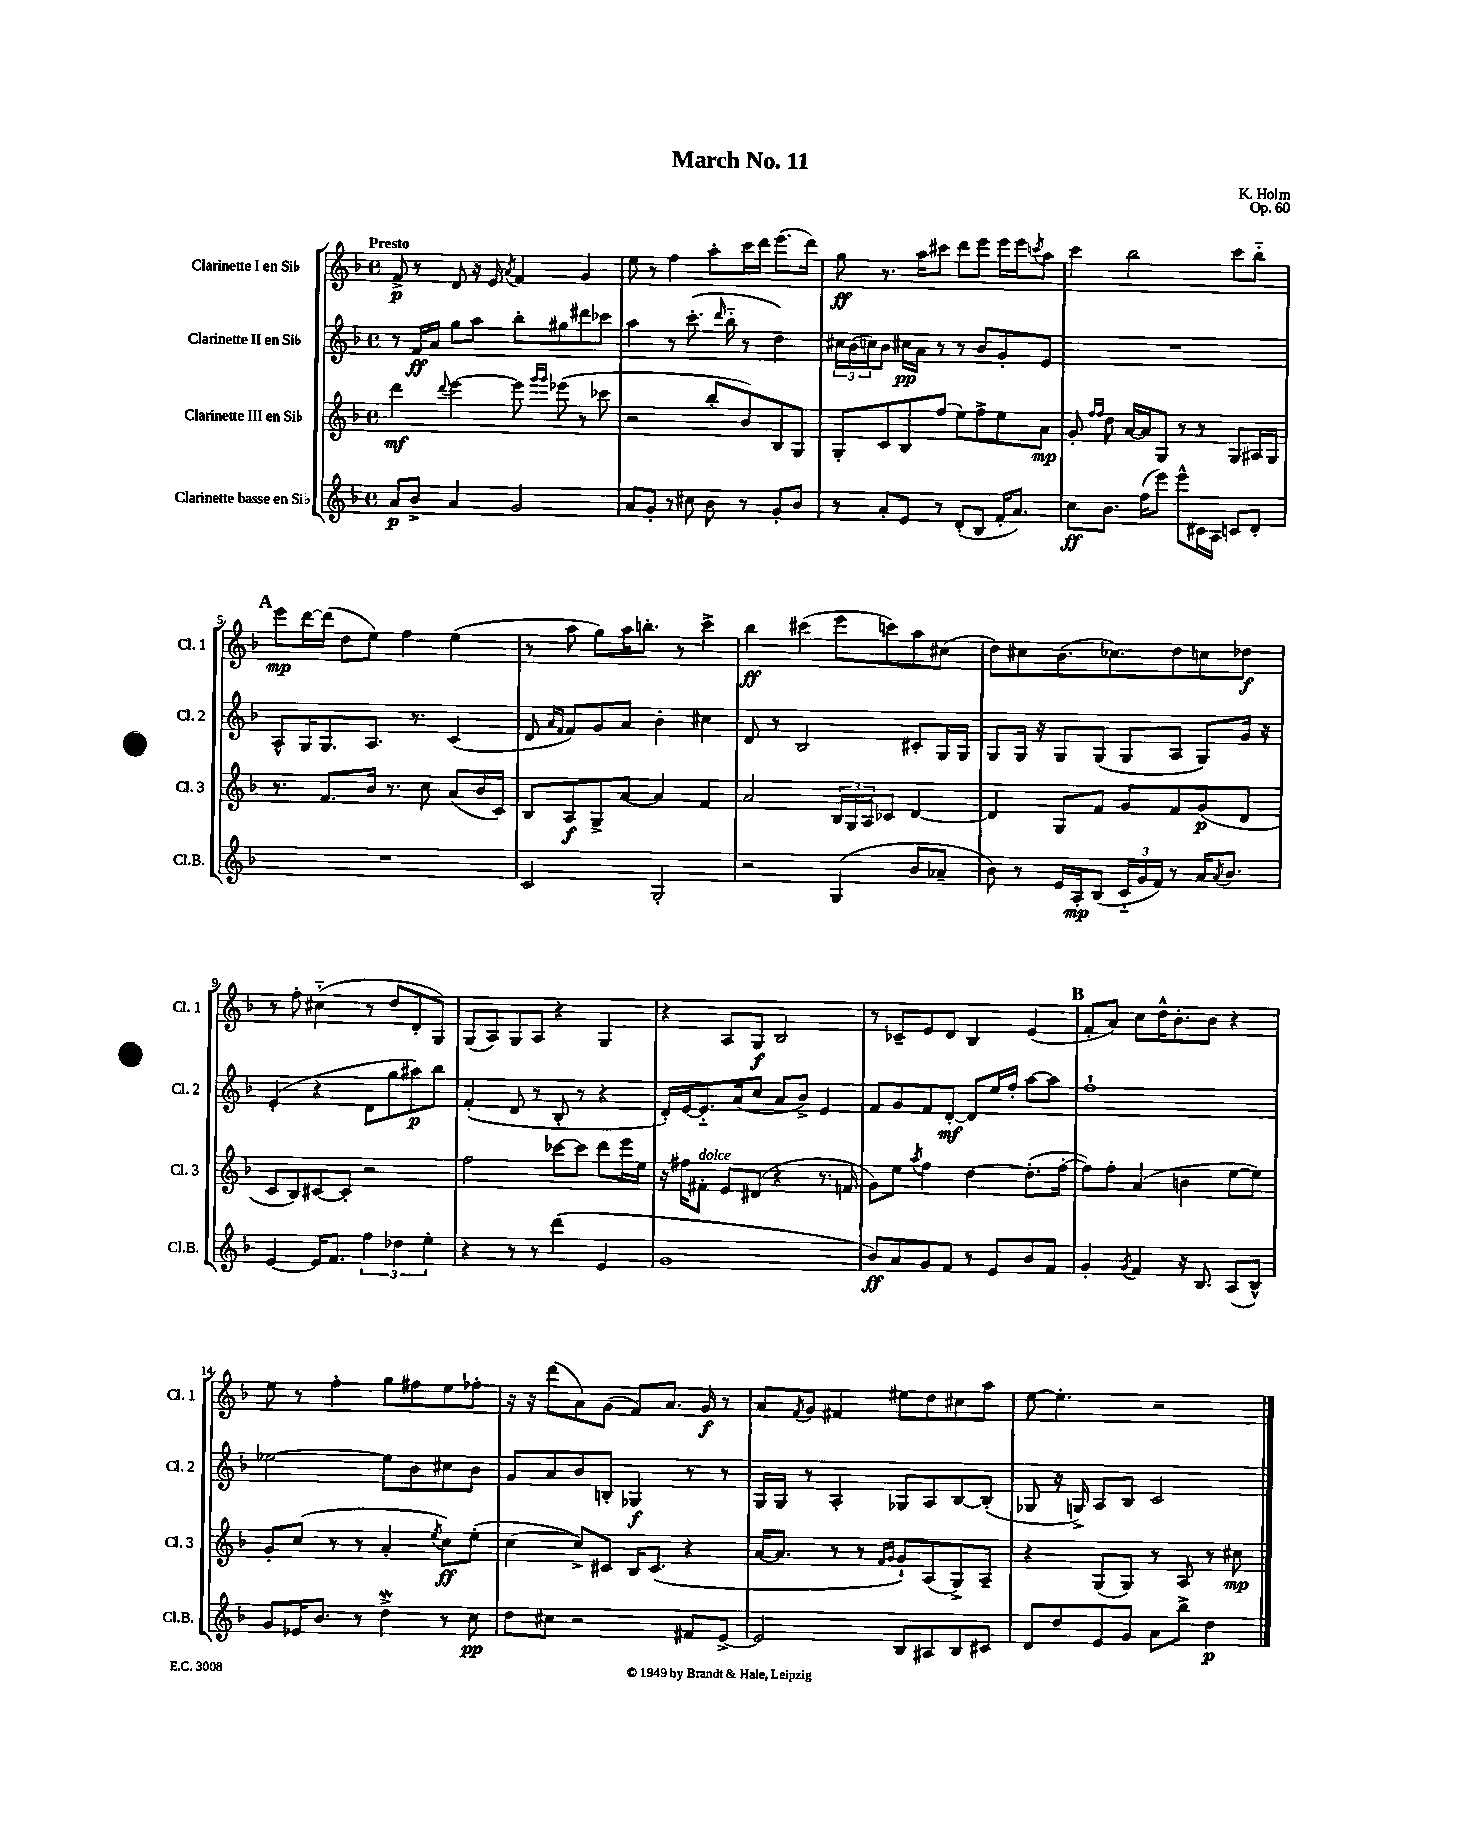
\header { title = "March No. 11" composer = "K. Holm" opus = "Op. 60" }
<<
\new StaffGroup <<
\new Staff = "s0" \with { instrumentName = "Clarinette I en Sib" shortInstrumentName = "Cl. 1" } {
    \clef treble \key f \major \defaultTimeSignature \time 4/4 \tempo "Presto"
    f'8->\p r8 d'8 r16 e'16 \acciaccatura { a'8 } f'4 g'4 |
    e''8 r8 f''4 a''8-. c'''16 d'''16 e'''8.( d'''16) |
    g''8\ff r8. a''16 cis'''8 d'''8 e'''8 e'''16 e'''16 \acciaccatura { c'''8 } a''8 |
    c'''4 bes''2 c'''8 bes''8-_ |
    \mark \markup { \bold "A" } e'''8\mp d'''16~ d'''16( d''8 e''8) f''4 e''4( |
    r8 a''8 g''8) a''16 b''8.-. r8 c'''4-> |
    bes''4\ff cis'''4( e'''8 c'''8) a''8 cis''8( |
    d''8) cis''8 bes'8.( ces''8.) d''8 c''8 des''8\f |
    r8 f''8-. cis''4-_( r8 d''8 d'8-. g8) |
    g8( a8) g8 a8 r4 g4 |
    r4 a8 g8\f bes2 |
    r8 ces'8-- e'8 d'8 bes4 e'4( |
    \mark \markup { \bold "B" } f'8-. a'8) c''8 d''16-^ bes'8.-. bes'8 r4 |
    e''8 r8 f''4-. g''8 fis''8 e''8 fes''8-. |
    r16 r16 d'''8( a'8) g'8( f'8) a'8. g'16\f r8 |
    a'8 \acciaccatura { f'8 } g'8 fis'4 eis''8 d''8 cis''8 a''8 |
    e''8~ e''4.-. r2 \bar "|." |
}
\new Staff = "s1" \with { instrumentName = "Clarinette II en Sib" shortInstrumentName = "Cl. 2" } {
    \clef treble \key f \major \defaultTimeSignature \time 4/4
    r8 f'16\ff a'16 g''8 a''8 bes''8-. gis''8 dis'''8 ces'''8 |
    a''4 r8 c'''8.-.( \grace { d'''16 } bes''16-_ r8 d''4) |
    \tuplet 3/2 { cis''16 bes'16( c''16) } bes'8 cis''16\pp a'16 r8 r8 bes'8 g'8-. e'8 |
    R1 |
    \mark \markup { \bold "A" } a8-^ g16 g8. a8. r8. c'4( |
    d'8 \grace { a'16 f'16 } f'8) g'8 a'8 bes'4-. cis''4 |
    d'8 r8 bes2 cis'8-. g16 g16 |
    g8 g16 r16 g8 g8( g8 a8 g8) g'16 r16 |
    e'4-.( r4 d'8 g''8 ais''8\p) bes''8 |
    f'4-.( d'8 r8 bes8-. r8 r4 |
    d'16-.) e'16~ e'8.-_ a'16( c''8 a'8 bes'8->) e'4 |
    f'8 g'8 f'8 d'8~-.\mf d'8 e''16 f''16-. a''8~ a''8 |
    \mark \markup { \bold "B" } f''1-! |
    ees''2~ ees''8 bes'8 cis''8 bes'8 |
    g'8 a'8 bes'8 b8-. ges4\f r8 r8 |
    g16 g16 r8 a4-. ges8 a8 bes8~ bes8-.( |
    ges8 r16 g16->) a8 bes8 c'2 \bar "|." |
}
\new Staff = "s2" \with { instrumentName = "Clarinette III en Sib" shortInstrumentName = "Cl. 3" } {
    \clef treble \key f \major \defaultTimeSignature \time 4/4
    d'''4\mf \appoggiatura { d'''8 } e'''4~ e'''8 \grace { g'''16 g'''16 } ees'''8( r8 ces'''8 |
    r2 bes''8-. bes'8) bes8 g8 |
    g8-. c'8 bes8 f''8( e''8) f''8-> e''8 a'8\mp |
    g'8-. \grace { f''16 f''16 } d''8 a'16~ a'16 g8 r8 r8 g8 ais16 g16 |
    \mark \markup { \bold "A" } r8. f'8. bes'16 r8. c''8 a'8( bes'16 c'16) |
    bes8 a8\f g8-> a'8~ a'4 f'4 |
    a'2 \tuplet 3/2 { bes16 g16 a16 } ces'8 d'4~ |
    d'4 g8 f'8 g'8 f'8 g'8\p( d'8 |
    c'8 bes8) cis'8~ cis'8-. r2 |
    f''2 ces'''8~ ces'''8 d'''8 e'''16 e''16 |
    r16 fis''16 fis'8-.^\markup { \italic "dolce" } e'8 dis'8( r4 r8. f'16 |
    g'8) e''8 \acciaccatura { a''8 } f''4 d''4~ d''8.-.( f''16~-. |
    \mark \markup { \bold "B" } f''8) f''8-. a'4( b'4 e''8~ e''8) |
    g'8-. c''8( r8 r8 a'4-. \acciaccatura { e''8 } c''8\ff) e''8-.( |
    c''4~ c''8->) cis'8 bes16 cis'8.( r4 |
    a'16~ a'8. r8 r8 \grace { f'16 g'16 } g'8-!) a8( g8->) a8-- |
    r4 g8( g8) r8 a8 r8 cis''8\mp \bar "|." |
}
\new Staff = "s3" \with { instrumentName = "Clarinette basse en Sib" shortInstrumentName = "Cl.B." } {
    \clef treble \key f \major \defaultTimeSignature \time 4/4
    a'8\p bes'8-> a'4 g'2 |
    a'8 g'8-. r8 cis''8 bes'8 r8 g'8-. bes'8 |
    r8 a'8-. e'8 r8 d'8-.( bes8 f'16-. a'8.) |
    c''8\ff bes'8. f''16( e'''8) e'''8-^ cis'16 a16 c'8 d'8-. |
    \mark \markup { \bold "A" } R1 |
    c'2 g2-. |
    r2 g4( bes'8 aes'8-- |
    bes'8) r8 e'16 a16-.\mp bes8( \tuplet 3/2 { c'16-_ g'16 f'16) } r8 a'16 \acciaccatura { a'8 } bes'8. |
    e'4~ e'16 f'8. \tuplet 3/2 { f''4 des''4 e''4-. } |
    r4 r8 r8 d'''4( e'4 |
    g'1 |
    bes'8\ff) a'8 g'8 f'8 r8 e'8 bes'8 f'8 |
    \mark \markup { \bold "B" } g'4-. \acciaccatura { g'8 } f'4 r16 bes8. a8( bes8-^) |
    g'8 ees'16 bes'8. r8 d''4->\mordent r8 c''8\pp |
    d''8 cis''8 r2 fis'8 e'8~-> |
    e'2 bes8 ais8 bes8 cis'8 |
    d'8 d''8 e'8 g'8 a'8 bes''8-> d''4\p \bar "|." |
}
>>
>>
